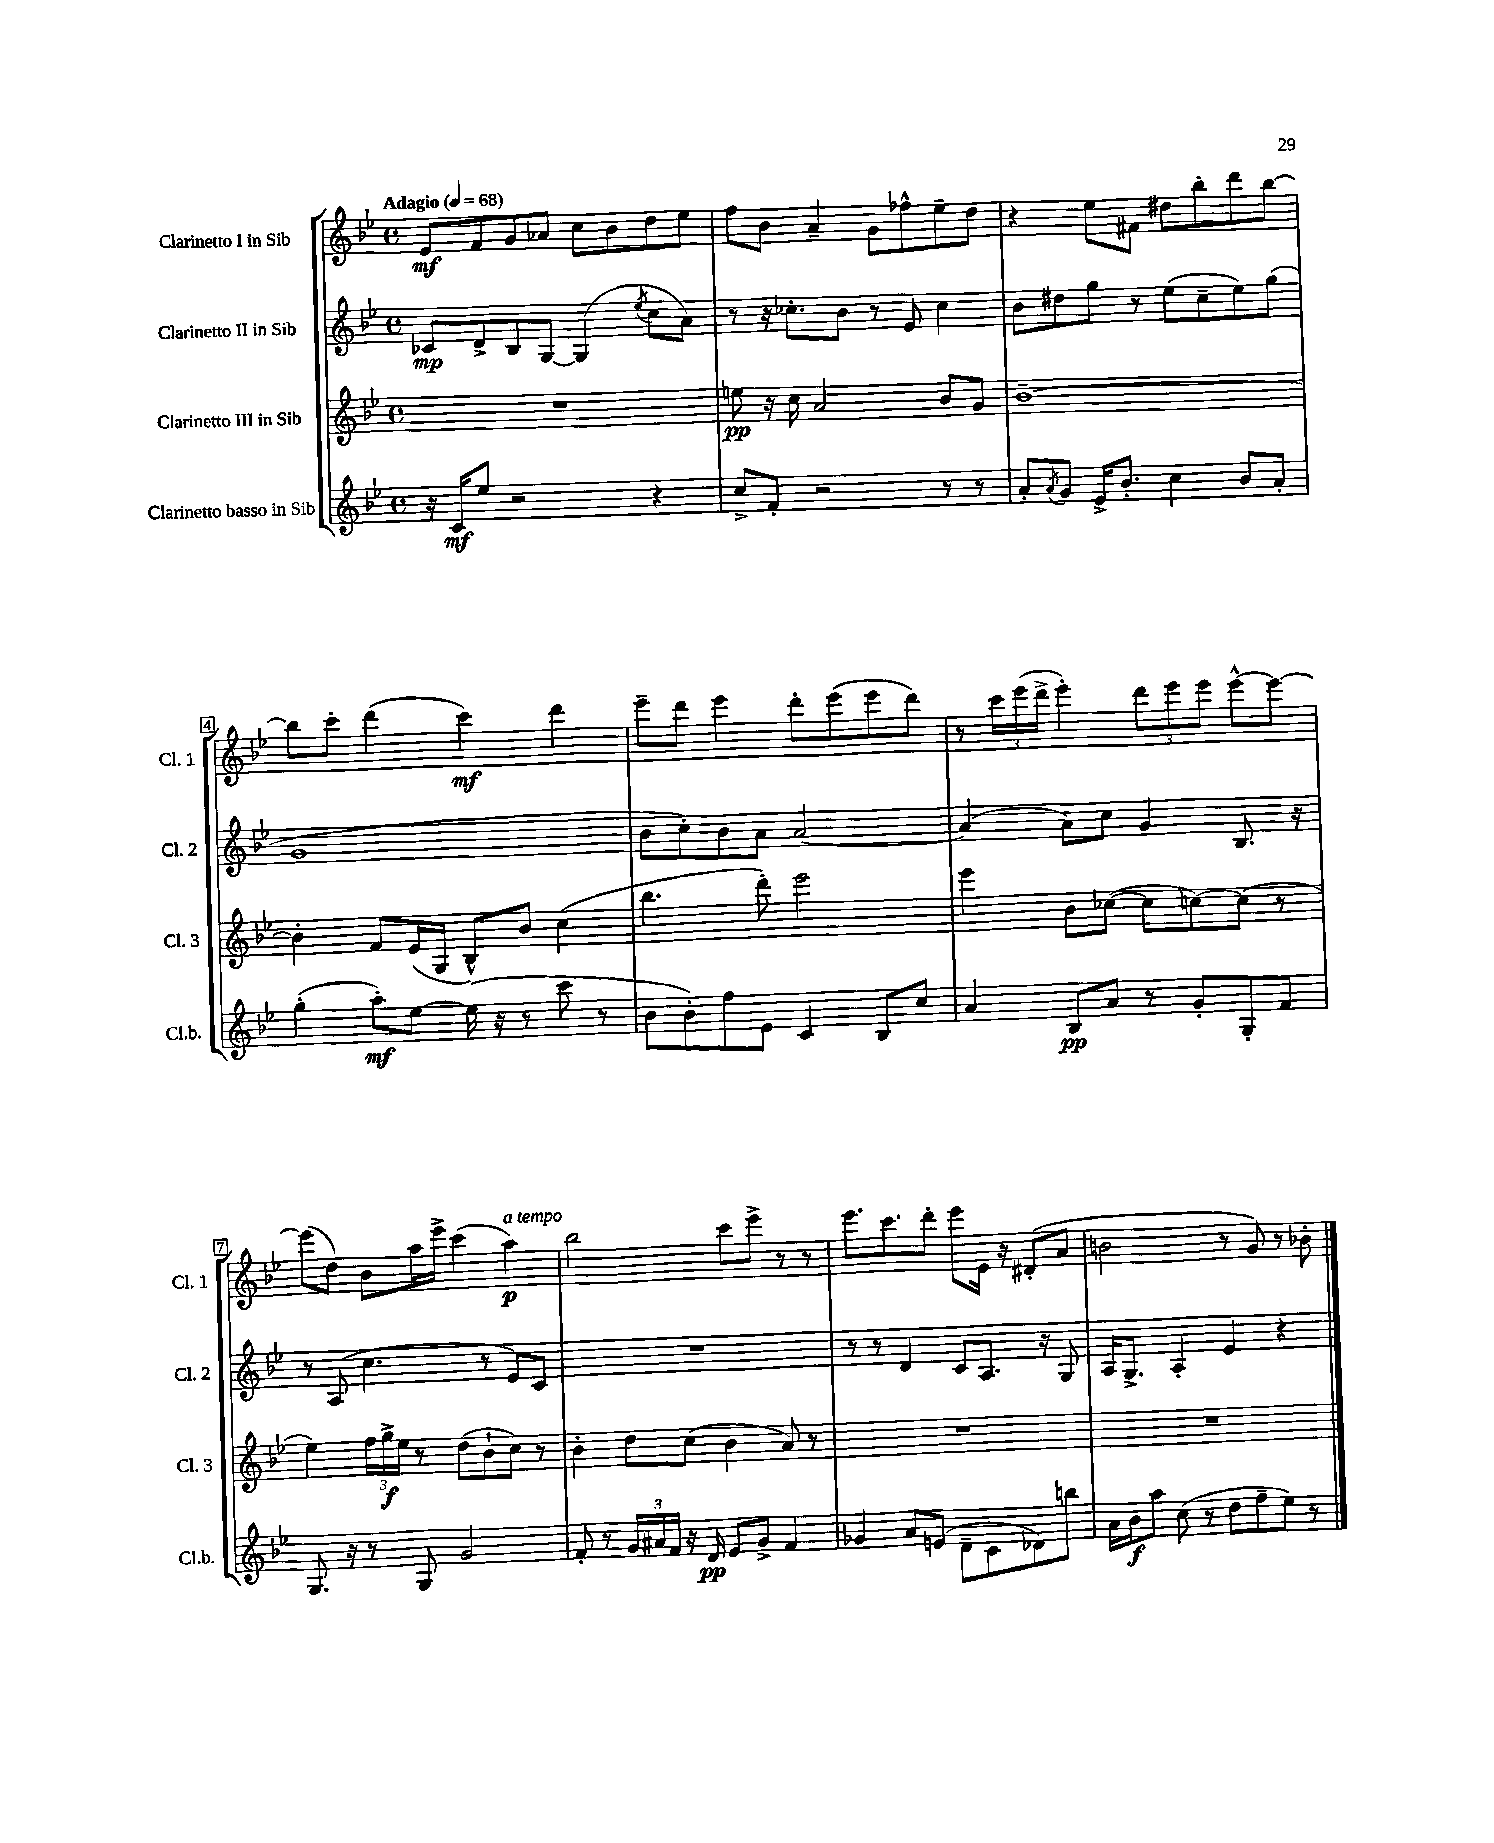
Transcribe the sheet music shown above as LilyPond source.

<<
\new StaffGroup <<
\new Staff = "s0" \with { instrumentName = "Clarinetto I in Sib" shortInstrumentName = "Cl. 1" } {
    \clef treble \key bes \major \defaultTimeSignature \time 4/4 \tempo "Adagio" 4 = 68
    ees'8\mf f'8 g'8 aes'8 c''8 bes'8 d''8 ees''8 |
    f''8 bes'8 a'4-- g'8 fes''8-^ ees''8-- d''8 |
    r4 ees''8 fis'8 dis''8 bes''8-. d'''8 bes''8~ |
    bes''8 c'''8-. d'''4( c'''4\mf) d'''4 |
    ees'''8-- d'''8 ees'''4 d'''8-. ees'''8( ees'''8 d'''8) |
    r8 \tuplet 3/2 { c'''16 ees'''16( d'''16-> } ees'''4-.) \tuplet 3/2 { d'''8 ees'''8 ees'''8 } ees'''8~-^ ees'''8~ |
    ees'''8( d''8) bes'8 a''16 ees'''16-> c'''4( a''4\p^\markup { \italic "a tempo" }) |
    bes''2 c'''8 ees'''8-> r8 r8 |
    ees'''8. c'''8. d'''8-. ees'''8 ees'16 r16 dis'8-.( a'8 |
    b'2 r8 g'8) r8 bes'8-. \bar "|." |
}
\new Staff = "s1" \with { instrumentName = "Clarinetto II in Sib" shortInstrumentName = "Cl. 2" } {
    \clef treble \key bes \major \defaultTimeSignature \time 4/4
    ces'8\mp d'8-> bes8 g8~ g4( \acciaccatura { ees''8 } c''8 a'8) |
    r8 r16 ces''8.-. bes'8 r8 ees'8 ces''4 |
    bes'8 dis''8 g''8 r8 ees''8( c''8-- ees''8) g''8( |
    g'1 |
    bes'8 c''8-.) bes'8 a'8 a'2~ |
    a'4( a'8) c''8 g'4 bes8. r16 |
    r8 a8( c''4. r8 ees'8) c'8 |
    R1 |
    r8 r8 d'4 c'8 a8. r16 g8 |
    a16 g8.-> a4-. ees'4 r4 \bar "|." |
}
\new Staff = "s2" \with { instrumentName = "Clarinetto III in Sib" shortInstrumentName = "Cl. 3" } {
    \clef treble \key bes \major \defaultTimeSignature \time 4/4
    R1 |
    e''8\pp r16 c''16 a'2 bes'8 g'8 |
    bes'1~-- |
    bes'4-. f'8 ees'16( g16 bes8-^) bes'8 c''4( |
    bes''4. d'''8-.) ees'''2 |
    ees'''4 bes'8 ces''8~( ces''8 c''8~) c''8( r8 |
    ees''4) \tuplet 3/2 { f''16 g''16->\f ees''16 } r8 d''8( bes'8-! c''8) r8 |
    bes'4-. d''8 c''8( bes'4 a'8) r8 |
    R1 |
    R1 \bar "|." |
}
\new Staff = "s3" \with { instrumentName = "Clarinetto basso in Sib" shortInstrumentName = "Cl.b." } {
    \clef treble \key bes \major \defaultTimeSignature \time 4/4
    r16 c'16\mf ees''8 r2 r4 |
    c''8-> f'8-. r2 r8 r8 |
    a'8-. \acciaccatura { a'8 } g'8 ees'16-> bes'8.-. c''4 bes'8 a'8-. |
    g''4-.( a''8-.\mf) ees''8~ ees''16( r16 r8 c'''8 r8 |
    bes'8 bes'8-.) f''8 ees'8 c'4 bes8 c''8 |
    a'4 bes8\pp a'8 r8 g'8-. g8-. f'8 |
    g8. r16 r8 g8 g'2 |
    f'8-. r8 \tuplet 3/2 { g'16 ais'16 f'16 } r16 d'16\pp ees'8 g'8-> f'4 |
    ges'4 a'8 e'8( d'8-- c'8 des'8) b''8 |
    a'16 bes'16\f a''8 c''8( r8 d''8 f''8-- ees''8) r8 \bar "|." |
}
>>
>>
\layout { \context { \Score \override BarNumber.stencil = #(make-stencil-boxer 0.1 0.3 ly:text-interface::print) } }
